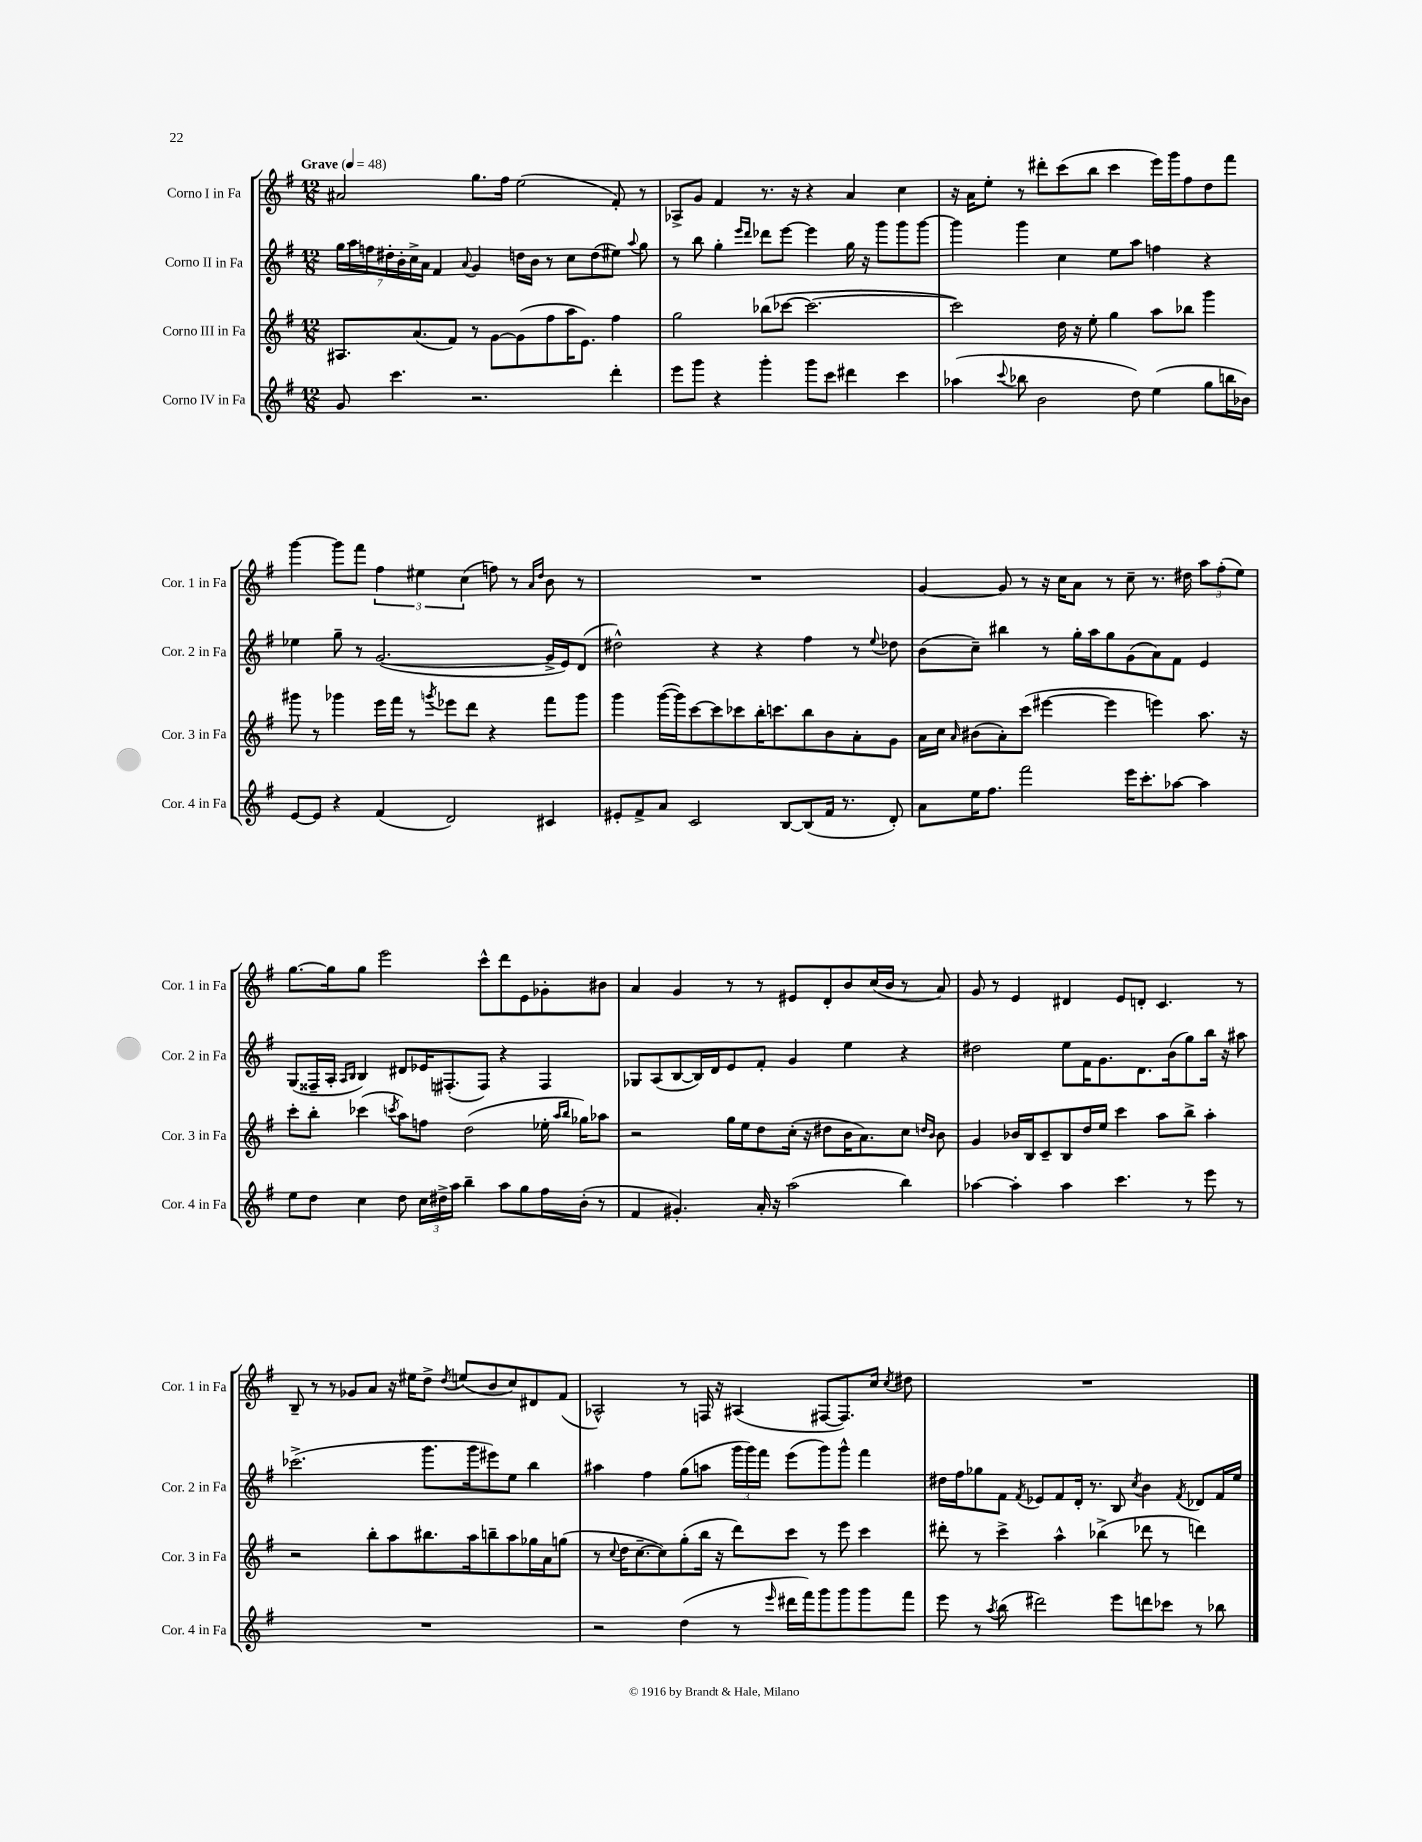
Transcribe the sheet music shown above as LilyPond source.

<<
\new StaffGroup <<
\new Staff = "s0" \with { instrumentName = "Corno I in Fa" shortInstrumentName = "Cor. 1 in Fa" } {
    \clef treble \key g \major \numericTimeSignature \time 12/8 \tempo "Grave" 4 = 48
    \autoBeamOff ais'2 g''8.[ fis''16] e''2( fis'8-.) r8 |
    aes8[-> g'8] fis'4 r8. r16 r4 a'4 c''4 |
    r16 a'16[ e''8]-. r8 dis'''8[-. c'''8( b''8] c'''4 e'''16[) g'''16 fis''8 d''8 fis'''8] |
    g'''4~ g'''8[ fis'''8] \tuplet 3/2 { fis''4 eis''4 c''4( } f''8) r8 \grace { a'16[ d''16] } b'8 r8 |
    R1. |
    g'4~ g'8 r8 r16 c''16[ a'8] r8 c''8-- r8. dis''16 \tuplet 3/2 { a''8[ fis''8-.( e''8]) } |
    g''8.[~ g''16 g''8] e'''2 c'''8[-^ d'''8 e'8 ges'8-. bis'8] |
    a'4 g'4 r8 r8 eis'8[ d'8-. b'8 c''16( b'16] r8 a'8) |
    g'8 r8 e'4 dis'4 e'8[ d'8]-. c'4. r8 |
    b8-- r8 r8 ges'8[ a'8] r16 eis''16[ d''8]-> \acciaccatura { d''8 } e''8[( b'8 c''8) dis'8 fis'8]( |
    aes2-^) r8 f16 r16 ais4( fis8[~ fis8.) c''16] \acciaccatura { c''8 } dis''8 |
    R1. \bar "|." |
}
\new Staff = "s1" \with { instrumentName = "Corno II in Fa" shortInstrumentName = "Cor. 2 in Fa" } {
    \clef treble \key g \major \numericTimeSignature \time 12/8
    \autoBeamOff \tuplet 7/4 { g''16[ a''16 f''16 dis''16-. b'16-. c''16-> a'16] } fis'4 \appoggiatura { a'8 } g'4 d''16[ b'16] r8 c''8[ d''8( eis''8]) \appoggiatura { a''8 } g''8 |
    r8 b''8 g''4-. \grace { e'''16[ d'''16] } des'''8[ e'''8]~ e'''4 g''16 r16 g'''8[ g'''8 g'''8]~ |
    g'''4 g'''4 c''4 e''8[ a''8] f''4 r4 |
    ees''4 g''8-- r8 g'2.~( g'16[-> e'16) d'8]( |
    dis''2-^) r4 r4 fis''4 r8 \appoggiatura { e''8 } des''8 |
    b'8[( c''8]--) bis''4 r8 g''16[-. a''16 g''8 g'8( a'8) fis'8] e'4 |
    g8[( fisis16-- a16]-. \grace { a16[ b16] } b4) dis'8[ ees'16 fis8.-.( fis8]) r4 fis4 |
    ges8[ a8( b8~ b16) d'16 e'8 fis'8]-. g'4 e''4 r4 |
    dis''2 e''8[ fis'16 g'8. d'8. b'16( g''8) b''16] r16 ais''8 |
    ces'''2.->( g'''8.[ g'''16 eis'''8) e''8] b''4 |
    ais''4 fis''4 g''8[( a''8] \tuplet 3/2 { g'''16[ g'''16) fis'''16] } e'''8[( g'''8) g'''8]-^ fis'''4 |
    dis''16[ fis''16 ges''8 fis'8] \acciaccatura { fis'8 } ees'8[ fis'8 d'16]-. r8. b8 \acciaccatura { c''8 } b'4 \acciaccatura { fis'8 } des'8[ fis'16 e''16] \bar "|." |
}
\new Staff = "s2" \with { instrumentName = "Corno III in Fa" shortInstrumentName = "Cor. 3 in Fa" } {
    \clef treble \key g \major \numericTimeSignature \time 12/8
    \autoBeamOff ais8.[ a'8.( fis'8]) r8 g'8[~ g'8( fis''8 a''16 e'8.]) fis''4 |
    g''2 bes''8[( ces'''8]~ ces'''2.~ |
    ces'''2) d''16 r16 e''8-. g''4 a''8[ bes''8] g'''4 |
    gis'''8 r8 ges'''4 e'''16[ fis'''16] r8 \acciaccatura { g'''8 } ees'''8[ d'''8] r4 fis'''8[ g'''8] |
    g'''4 g'''16[~( g'''16) c'''8~ c'''8 ces'''8 b''16-. c'''8. b''8 b'8 a'8-. g'8] |
    a'16[ c''16] \grace { a'16 } bis'8[( a'8-.) c'''8]( eis'''4~ eis'''4 e'''4) a''8. r16 |
    c'''8[-. b''8]-. ces'''4( \acciaccatura { c'''8 } a''8[) f''8] d''2( ees''16-. \grace { a''16[ b''16] } ges''16[) aes''8] |
    r2 g''16[ e''16 d''8 c''16]-.( r16 dis''8[ b'16 a'8.) c''8] \grace { d''16[ b'16] } b'8 |
    g'4 bes'16[ b16 c'8-- b8 d''16 e''16] c'''4 a''8[ b''8]-> a''4-. |
    r2 b''8[-. a''8 bis''8. a''16 b''8-- a''8 ges''16 a'16 g''8]( |
    r8 \appoggiatura { c''8 } d''16[ c''8.~-- c''8) g''8-.( b''16] r16 d'''8[) c'''8] r8 e'''8 c'''4 |
    dis'''8-. r8 c'''4-> a''4-^ bes''4->( des'''8 r8 d'''4) \bar "|." |
}
\new Staff = "s3" \with { instrumentName = "Corno IV in Fa" shortInstrumentName = "Cor. 4 in Fa" } {
    \clef treble \key g \major \numericTimeSignature \time 12/8
    \autoBeamOff g'8 c'''4. r2. d'''4-. |
    e'''8[ g'''8] r4 g'''4-. g'''8[ c'''8] dis'''4 c'''4 |
    aes''4( \appoggiatura { c'''8 } bes''8 b'2 d''8) e''4( g''8[ b''16 bes'16]) |
    e'8[~ e'8] r4 fis'4( d'2) cis'4 |
    eis'8[-. fis'8-> a'8] c'2 b8[~ b8( fis'16] r8. d'8-.) |
    a'8[ e''16 fis''8.] fis'''2 e'''16[ c'''8.-. aes''8]~ aes''4 |
    e''8[ d''8] c''4 d''8 \tuplet 3/2 { c''16[ dis''16-> a''16] } b''4-- a''8[ g''8 fis''16 b'16]-.( r8 |
    fis'4 gis'4.-.) a'16-. r16 a''2( b''4) |
    aes''4~ aes''4-. aes''4 c'''4. r8 e'''8 r8 |
    R1. |
    r2 d''4( r8 \grace { e'''16 } dis'''16[ fis'''16) g'''8 g'''8 g'''8 fis'''8] |
    e'''8 r8 \acciaccatura { a''8 } b''8( dis'''2) e'''8[ d'''8 ces'''8] r8 bes''8 \bar "|." |
}
>>
>>
\layout { \context { \Score \remove "Bar_number_engraver" } }
